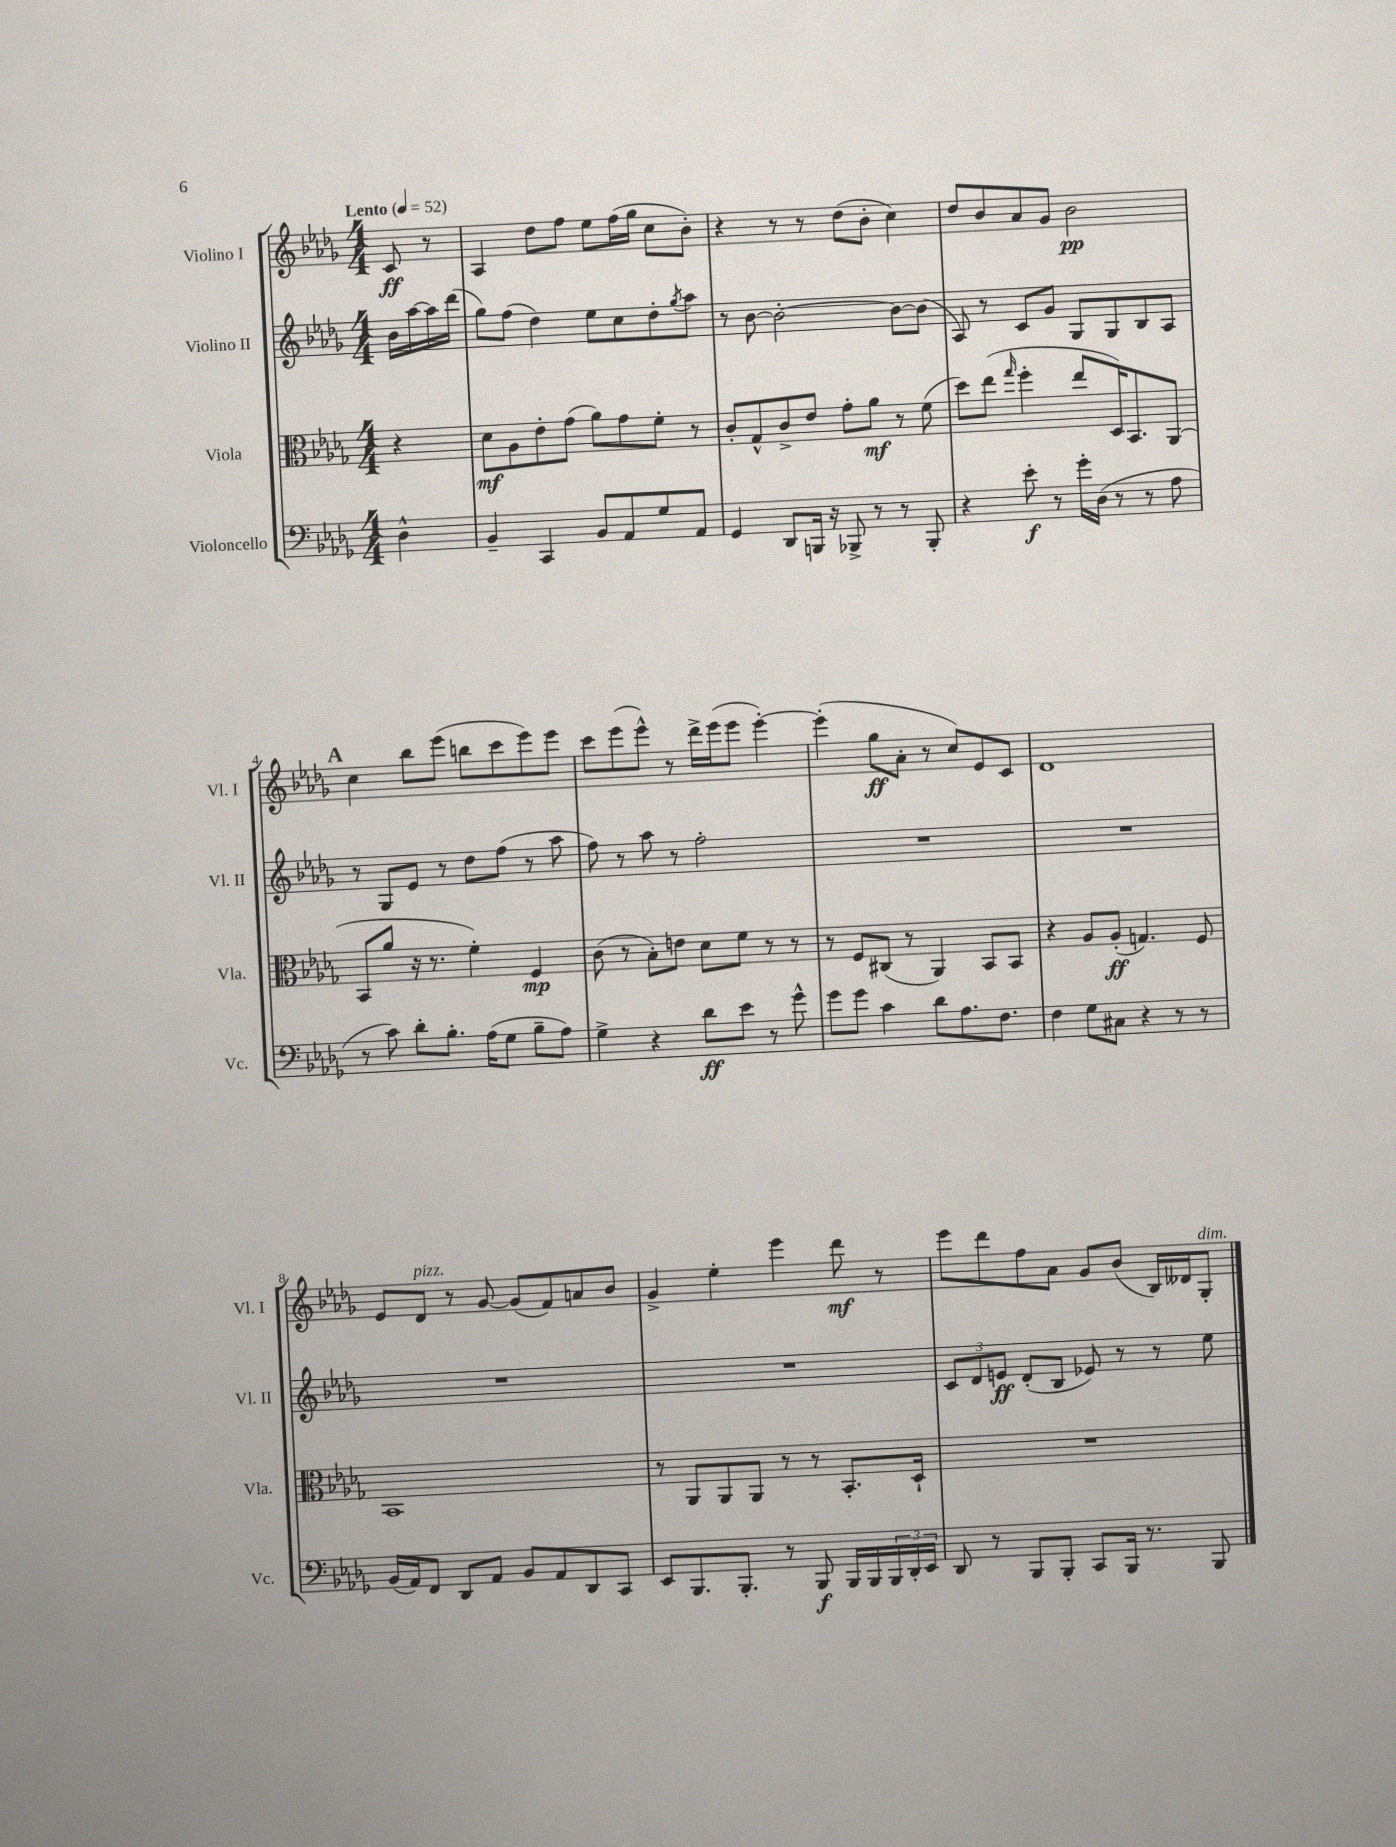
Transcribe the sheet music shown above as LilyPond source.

<<
\new StaffGroup <<
\new Staff = "s0" \with { instrumentName = "Violino I" shortInstrumentName = "Vl. I" } {
    \clef treble \key des \major \numericTimeSignature \time 4/4 \partial 4 \tempo "Lento" 4 = 52
    c'8\ff r8 |
    aes4 des''8 f''8 ees''8 f''16( ges''16 c''8 bes'8-.) |
    r4 r8 r8 des''8( bes'8-. c''4) |
    des''8 bes'8 aes'8 ges'8 bes'2\pp |
    \mark \markup { \bold "A" } c''4 bes''8 ees'''8( b''8 c'''8 ees'''8) ees'''8 |
    c'''8 ees'''8( ees'''8-^) r8 des'''16-> ees'''16( ees'''8 ees'''4~-.) |
    ees'''4-.( ges''8\ff aes'8-. r8 c''8) ees'8 c'8 |
    des'1 |
    ees'8 des'8^\markup { \italic "pizz." } r8 ges'8~ ges'8( f'8) a'8 bes'8 |
    ges'4-> ees''4-. ees'''4 des'''8\mf r8 |
    ees'''8 des'''8 f''8 aes'8 ges'8 bes'8( bes16) deses'16 ges8-.^\markup { \italic "dim." } \bar "|." |
}
\new Staff = "s1" \with { instrumentName = "Violino II" shortInstrumentName = "Vl. II" } {
    \clef treble \key des \major \numericTimeSignature \time 4/4 \partial 4
    bes'16 aes''16~ aes''16 des'''16( |
    ges''8) f''8( des''4) ees''8 c''8 des''8-. \acciaccatura { ges''8 } aes''8 |
    r8 bes'8~ bes'2~-. bes'8~ bes'8( |
    aes8) r8 c'8 ges'8 ges8 ges8 bes8 aes8 |
    \mark \markup { \bold "A" } r8 ges8 ees'8 r8 des''8 f''8( r8 aes''8 |
    f''8) r8 aes''8 r8 f''2-. |
    R1 |
    R1 |
    R1 |
    R1 |
    \tuplet 3/2 { c'8 des'8 e'8\ff } des'8-.( bes8 ees'8) r8 r8 ees''8 \bar "|." |
}
\new Staff = "s2" \with { instrumentName = "Viola" shortInstrumentName = "Vla." } {
    \clef alto \key des \major \numericTimeSignature \time 4/4 \partial 4
    r4 |
    des'8\mf aes8 ees'8-. ges'8( aes'8) ges'8 f'8-. r8 |
    c'8-. ges8-^ c'8-> ees'8 ges'8-. aes'8\mf r8 f'8( |
    des''8) ees''8( \grace { ges''16 } f''4-. ees''8 des16) bes,8. aes,8( |
    \mark \markup { \bold "A" } bes,8 aes'8 r16 r8. f'4-.) f4\mp |
    c'8( r8 bes8-.) e'8 des'8 f'8 r8 r8 |
    r8 f8 cis8( r8 aes,4) bes,8 bes,8 |
    r4 aes8 aes8-.\ff( g4.) f8 |
    bes,1 |
    r8 aes,8 aes,8 aes,8 r8 r8 bes,8.-. des16-! |
    R1 \bar "|." |
}
\new Staff = "s3" \with { instrumentName = "Violoncello" shortInstrumentName = "Vc." } {
    \clef bass \key des \major \numericTimeSignature \time 4/4 \partial 4
    des4-^ |
    bes,4-- c,4 bes,8 aes,8 ges8 aes,8 |
    ges,4 des,8 b,,16 r16 bes,,8-> r8 r8 bes,,8-. |
    r4 ees'8-.\f r8 ges'16-. des16( r8 r8 aes8 |
    \mark \markup { \bold "A" } r8 c'8) des'8-. bes8.-. aes16( ges8 bes8-- aes8) |
    ges4-> r4 des'8\ff ees'8 r8 ges'8-^ |
    ges'8 ges'8 c'4 des'8 aes8. f8. |
    f4 ges8 cis8 r4 r8 r8 |
    bes,16( aes,16) f,8 des,8 aes,8 bes,8 aes,8 des,8 c,8 |
    ees,8 bes,,8. bes,,8.-. r8 bes,,8\f bes,,16 bes,,16 \tuplet 3/2 { bes,,16 des,16-. ees,16 } |
    des,8 r8 bes,,8 bes,,8-. c,8 bes,,16 r8. bes,,8 \bar "|." |
}
>>
>>
